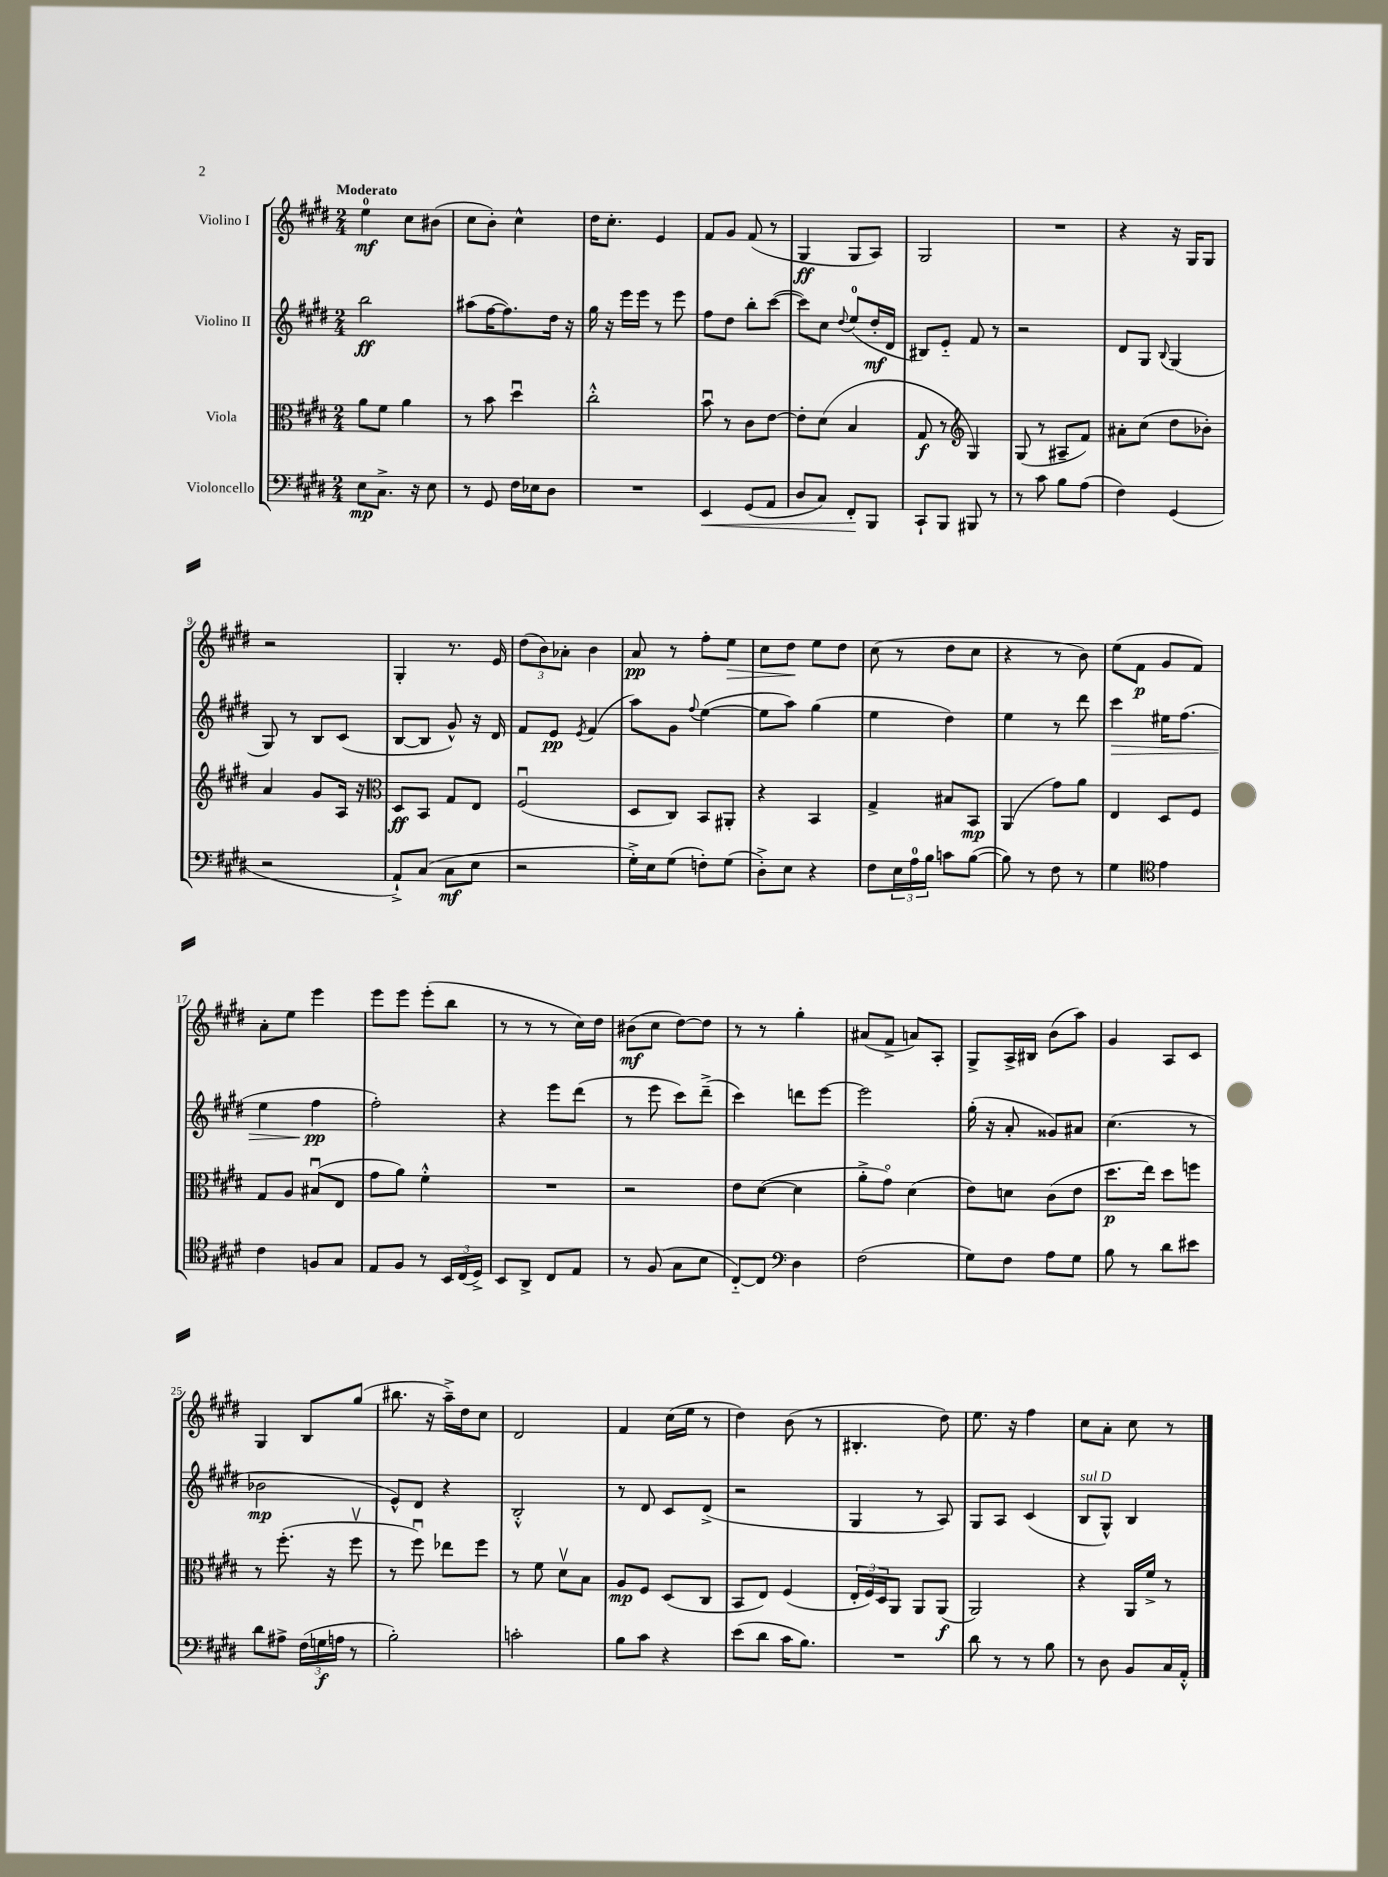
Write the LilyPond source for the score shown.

<<
\new StaffGroup <<
\new Staff = "s0" \with { instrumentName = "Violino I" } {
    \clef treble \key e \major \numericTimeSignature \time 2/4 \tempo "Moderato"
    e''4-0\mf cis''8 bis'8( |
    cis''8 b'8-.) cis''4-^ |
    dis''16 cis''8.-. e'4 |
    fis'8 gis'8 fis'8( r8 |
    gis4\ff gis8 a8) |
    gis2 |
    R2 |
    r4 r16 gis16 gis8 |
    r2 |
    gis4-. r8. e'16 |
    \tuplet 3/2 { dis''8( b'8) aes'8-. } b'4 |
    a'8\pp r8 fis''8-. e''8\> |
    cis''8 dis''8\! e''8 dis''8 |
    cis''8( r8 dis''8 cis''8 |
    r4 r8 b'8) |
    e''8( fis'8\p gis'8 fis'8) |
    a'8-. e''8 e'''4 |
    e'''8 e'''8 e'''8-.( b''8 |
    r8 r8 r8 cis''16) dis''16 |
    bis'8\mf( cis''8 dis''8~) dis''8 |
    r8 r8 gis''4-. |
    ais'8( fis'8-> a'8) a8-. |
    gis8-> a16-> bis16 b'8( a''8) |
    gis'4 a8 cis'8 |
    gis4 b8 gis''8( |
    bis''8. r16 a''16--->) dis''16 cis''8 |
    dis'2 |
    fis'4 cis''16( e''16 r8 |
    dis''4) b'8( r8 |
    bis4.-. dis''8) |
    e''8. r16 fis''4 |
    cis''8 a'8-. cis''8 r8 \bar "|." |
}
\new Staff = "s1" \with { instrumentName = "Violino II" } {
    \clef treble \key e \major \numericTimeSignature \time 2/4
    b''2\ff |
    ais''8( fis''16~ fis''8.) dis''16 r16 |
    gis''16 r16 e'''16 e'''16 r8 e'''8 |
    fis''8 dis''8 b''8-. cis'''8~( |
    cis'''8) cis''8 \appoggiatura { dis''8 } e''8-0( dis''16-.\mf dis'16 |
    bis8) e'8-_ fis'8 r8 |
    r2 |
    dis'8 gis8 \appoggiatura { b8 } gis4( |
    gis8) r8 b8 cis'8( |
    b8~ b8 gis'8-^) r16 dis'16 |
    fis'8 e'8\pp \acciaccatura { e'8 } fis'4( |
    a''8) gis'8 \appoggiatura { fis''8 } e''4~( |
    e''8 a''8) gis''4( |
    e''4 dis''4) |
    e''4 r8 dis'''8 |
    cis'''4\> eis''16 fis''8.( |
    e''4 fis''4\pp\! |
    fis''2-.) |
    r4 e'''8 dis'''8( |
    r8 e'''8 cis'''8) dis'''8--->( |
    cis'''4) d'''8 e'''8~ |
    e'''2 |
    gis''16-.( r16 a'8-. gisis'8) ais'8 |
    cis''4.( r8 |
    bes'2\mp |
    e'8-^) dis'8 r4 |
    b2-.-^ |
    r8 dis'8 cis'8 dis'8->( |
    r2 |
    gis4 r8 a8) |
    gis8 a8 cis'4( |
    b8^\markup { \italic "sul D" } gis8-^) b4 \bar "|." |
}
\new Staff = "s2" \with { instrumentName = "Viola" } {
    \clef alto \key e \major \numericTimeSignature \time 2/4
    a'8 fis'8 a'4 |
    r8 b'8 dis''4\downbow |
    cis''2-.-^ |
    b'8\downbow r8 cis'8 e'8~ |
    e'8-. dis'8( b4 |
    gis8\f r8 \clef treble gis4) |
    gis8( r8 ais8-- fis'8) |
    ais'8-. cis''8( dis''8 bes'8-.) |
    a'4 gis'8 a16 r16 |
    \clef alto dis8\ff b,8 gis8 e8 |
    fis2\downbow( |
    dis8 cis8) b,8 ais,8-. |
    r4 b,4 |
    gis4-> bis8 b,8\mp |
    a,4( gis'8) a'8 |
    e4 dis8 fis8 |
    gis8 a8 bis8\downbow( e8 |
    gis'8 a'8) fis'4-.-^ |
    R2 |
    r2 |
    e'8 dis'8~( dis'4 |
    a'8-.-> gis'8\flageolet) dis'4( |
    e'8) d'8 cis'8( e'8 |
    dis''8.\p e''16) dis''8 f''8 |
    r8 fis''8.-.( r16 fis''8\upbow |
    r8 fis''8\downbow) ees''8 fis''8 |
    r8 fis'8 dis'8\upbow b8 |
    a8\mp fis8 dis8( cis8 |
    b,8 e8) fis4( |
    \tuplet 3/2 { e16-. fis16) dis16 } a,8 a,8 a,8\f( |
    a,2) |
    r4 a,16 fis'16-> r8 \bar "|." |
}
\new Staff = "s3" \with { instrumentName = "Violoncello" } {
    \clef bass \key e \major \numericTimeSignature \time 2/4
    e8\mp cis8.-> r16 e8 |
    r8 gis,8 fis16 ees16 dis8 |
    R2 |
    e,4\< gis,8( a,8 |
    dis8 cis8) fis,8-.\! b,,8 |
    cis,8-! b,,8 bis,,8 r8 |
    r8 cis'8 b8 a8( |
    fis4) gis,4( |
    r2 |
    a,8-!->) cis8( cis8\mf e8 |
    r2 |
    gis16-.->) e16 gis8( f8-.) gis8( |
    dis8-.->) e8 r4 |
    fis8 \tuplet 3/2 { e16 a16-0 b16 } c'8 b8~( |
    b8) r8 fis8 r8 |
    gis4 \clef tenor e'4 |
    cis'4 f8 gis8 |
    e8 fis8 r8 \tuplet 3/2 { b,16 cis16( dis16->) } |
    b,8 a,8-> cis8 e8 |
    r8 fis8( gis8 b8 |
    cis8~-_) cis8 \clef bass dis4 |
    fis2( |
    gis8) fis8 a8 gis8 |
    b8 r8 dis'8 eis'8 |
    dis'8 ais8-> \tuplet 3/2 { fis16( g16\f a16 } r8 |
    b2-.) |
    c'2-. |
    b8 cis'8 r4 |
    e'8( dis'8 cis'16 b8.) |
    R2 |
    dis'8 r8 r8 b8 |
    r8 dis8 b,8 cis16 a,16-.-^ \bar "|." |
}
>>
>>
